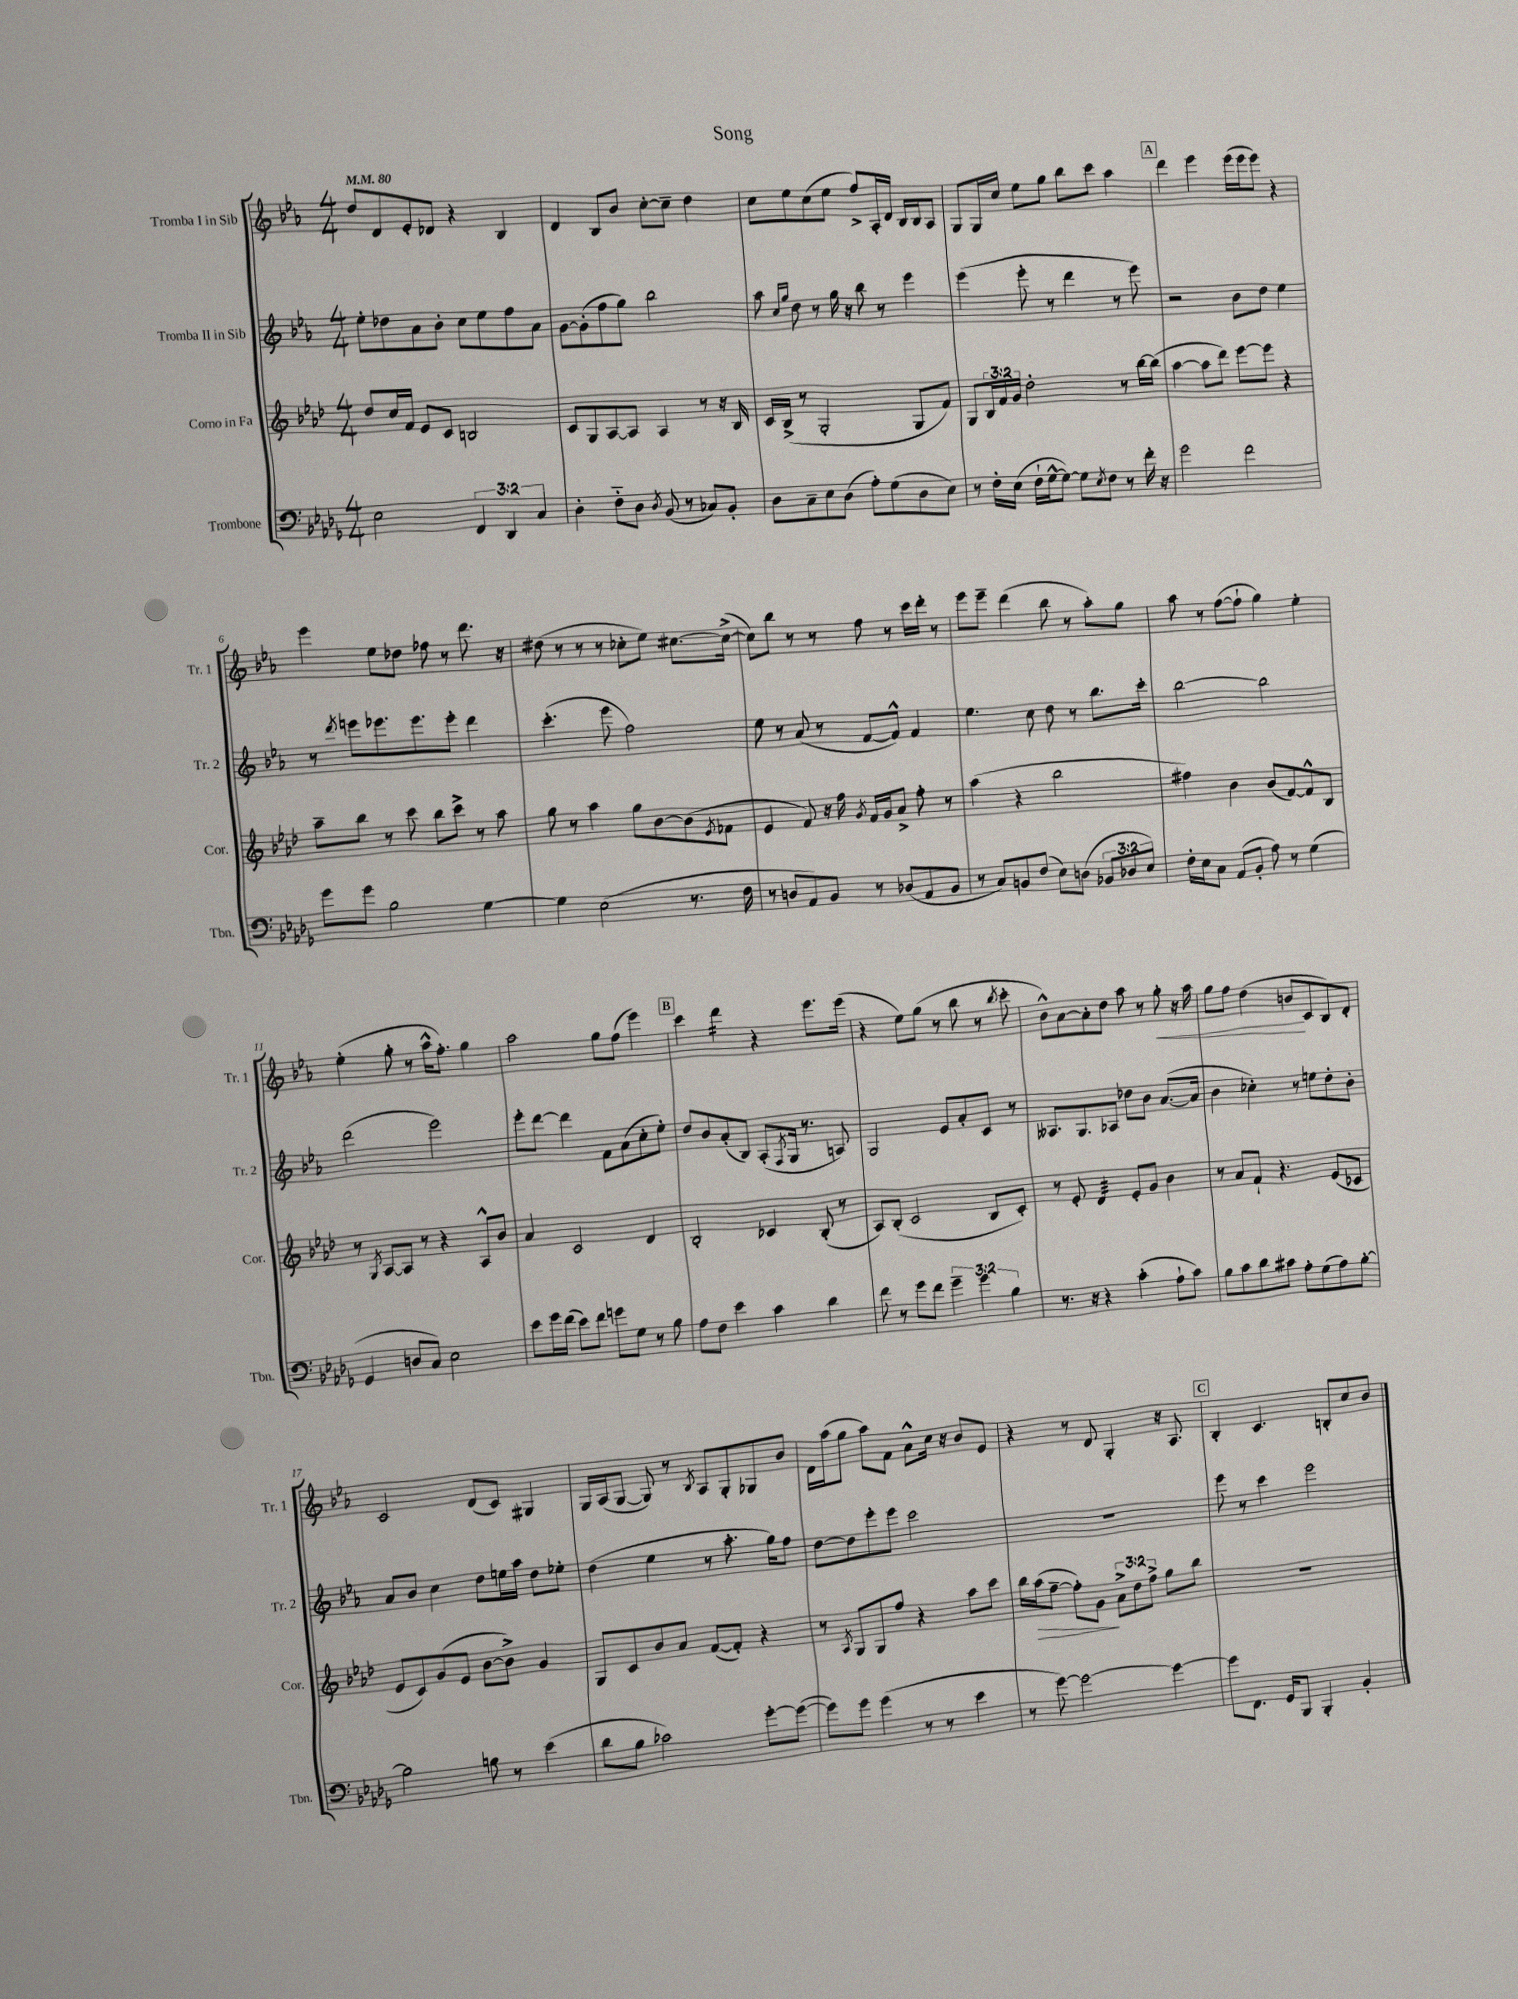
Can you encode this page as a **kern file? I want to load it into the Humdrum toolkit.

**kern	**kern	**kern	**kern
*staff4	*staff3	*staff2	*staff1
*clefF4	*clefG2	*clefG2	*clefG2
*k[b-e-a-d-g-]	*k[b-e-a-d-]	*k[b-e-a-]	*k[b-e-a-]
*M4/4	*M4/4	*M4/4	*M4/4
*MM80	*MM80	*MM80	*MM80
2E-	8dd-	8ee-'	8dd
.	16cc	8dd-	8d
.	16f	.	.
.	8e-	8a-	8e-'
.	8c	8b-'	8d-
6FF	2B	8cc	4r
.	.	8ee-	.
6DD-	.	.	.
.	.	8ff	4B-
6C	.	.	.
.	.	8a-	.
=	=	=	=
4D-'	8c	[8g	4d
.	8G	(8g']	.
8F'~	[8A-	8ff	8B-
8D-	8A-]	8gg)	8b-
8qD-	.	.	.
(8BB-	4A-	2bb-	[8cc'
8r	.	.	8cc~]
8C-)	8r	.	4dd
8BB-'	16r	.	.
.	16B-	.	.
=	=	=	=
8D-	16c	8aa-	8cc
.	(16B-^	.	.
.	.	16qqcc	.
.	.	16qqgg	.
8C~	8r	8dd	8ee-
8E-	2G'	8r	(8cc
(8D-	.	16gg	8ee-
.	.	16r	.
8A-')	.	8bb-	8ff^)
(8G-	.	8r	16A-'
.	.	.	16d
8D-	8G	4eee-	16B-
.	.	.	16B-
8E-)	8f)	.	8A-
=	=	=	=
8r	8G	(4eee-	8G
16F'	24B-	.	16G
.	24f	.	.
(16E-	.	.	16cc
.	24g	.	.
16F`	2dd-'	8eee-'	8ee-
[16G-^^	.	.	.
8G-_)	.	8r	8gg
8G-]	.	4ddd	8bb-
8qE-	.	.	.
8F	.	.	8ccc
8r	8r	8r	4aa-
16f'	[16bb-	8eee-)	.
16r	(16bb-]	.	.
=	=	=	=
2g-	[4aa-	2r	4ddd
.	8aa-]	.	4eee-
.	8ddd-)	.	.
2f	[8eee-	8b-	(16eee-
.	.	.	16eee-
.	8eee-]	8dd	8eee-)
.	4r	4ee-	4r
=	=	=	=
8g-	8aa-~	8r	4eee-
.	.	8qddd	.
8g-	8bb-	8eee	.
2B-	8r	8.eee-	8ee-
.	8ccc	.	8dd-
.	.	8.eee-	.
.	8bb-	.	8ff-
.	8ccc^	8eee-'	8r
[4G-	8r	4ddd	8.ddd
.	8aa-	.	.
.	.	.	16r
=	=	=	=
4G-]	8gg	(4.ccc'	(8dd#
.	8r	.	8r
(2E-	4aa-	.	8r
.	.	8eee-	8r
.	8gg	2ff)	8cc-'
.	[8b-	.	8ee-)
8.r	(8b-]	.	[8.cc#
.	8qe-	.	.
.	8f-	.	.
16F	.	.	(16cc#^_
=	=	=	=
8r	4e-	8ee-	8cc#])
8D	.	8r	8bb-
8AA-)	8f)	(8a-	8r
8BB-	16r	8r	8r
.	16ff	.	.
.	8qg	.	.
8r	16f	[8f	8ff
.	16g	.	.
(8D-	8a-^	8f^^])	8r
8AA-	8ff'	4f	16ccc
.	.	.	16ddd'
8BB-	8r	.	8r
=	=	=	=
8r	(4aa-	4.ee-	8eee-
8C)	.	.	8eee-~
8BB	4r	.	(4ddd
(8F	.	8cc	.
8E-)	2bb-	8dd	8bb-
(8D	.	8r	8r
12BB-	.	8.bb-	8aa-')
12D-	.	.	.
.	.	.	8gg
12E-)	.	.	.
.	.	16ccc'	.
=	=	=	=
16F'	4ff#)	[2bb-	8aa-
16E-	.	.	.
8C	.	.	8r
(8AA-	4b-	.	([8ff
8BB-'	.	.	8ff`]
8A-)	(8b-	2bb-]	4gg)
8r	[8f)	.	.
(4G-	8f^^]	.	4ee-'
.	8B-	.	.
=	=	=	=
4GG-	8r	(2ddd	(4ee-'
.	8qG	.	.
.	[8A-	.	.
8D	8A-]	.	8gg'
8C)	8r	.	8r
2E-	4r	2eee-)	16aa-^^
.	.	.	8.ff')
.	8A-^^	.	4gg
.	8b-	.	.
=	=	=	=
8e-	4a-	8eee-'	2aa-
16g-	.	[8ddd	.
(16f	.	.	.
8e-)	2c	4ddd]	.
8f	.	.	.
8g	.	8f	8gg
8G-	.	(8a-	(8ff
8r	4d-	8cc'	4eee-)
8B-	.	8ee-')	.
=	=	=	=
8A-	2B-'	8dd	4ccc
8F	.	8b-	.
4e-	.	(8a-'	4ddd
.	.	8B-)	.
4c	4c-	(8A-'	4r
.	.	8qF	.
.	.	16G	.
.	.	8.r	.
4d-	(8B-'	.	8.eee-
.	8r	8A)	.
.	.	.	(16eee-
=	=	=	=
8f	8A-)	2G	4r
8r	(8B-'	.	.
8g-	2c	.	8ee-)
8f	.	.	(8gg
6g-~	.	8e-	8r
.	.	8a-'	8bb-
6g-	.	.	.
.	8B-	8c	8r
6B-	.	.	.
.	.	.	8qbb-
.	8c')	8r	8ccc'
=	=	=	=
8.r	8r	8.A--	8b-^^)
.	8e-'	.	[8a-
16r	.	8.G	.
4r	4d-	.	8a-']
.	.	8A-	8dd
(4c'	8e-'	8dd-	8aa-
.	8g	8b-	8r
8A-`	4b-	([8.a-	8gg'
8c)	.	.	16r
.	.	16a-]	16aa-
=	=	=	=
8B-	8r	4b-	8gg
8c	8a-	.	8ff
8d-	8f`	4cc-')	(4dd
8c#	4.r	.	.
8A-'	.	8r	8b
(8G-	.	8ee	8c
8A-)	(8e-	8dd'	8B-)
[8B-'	8c-	8b-'	8d'
=	=	=	=
2B-]	8e-	8a-	2c
.	8c)	8b-	.
.	(8g	4cc	.
.	8e-	.	.
8B	[8b-	8dd	(8d
8r	8b-^])	16ee	8c)
.	.	16aa-	.
(4e-	4g	8dd	4G#
.	.	8ee-'	.
=	=	=	=
8d-	8G	(4dd	16G
.	.	.	(16A-
8B-	8c	.	[8G
2c-)	8b-	4ee-	8G])
.	8a-	.	8r
.	.	.	8qB-
.	([8f	8r	8A-
.	8f'])	8.aa-'	8G'
[8g-'	4r	.	8G-
.	.	16gg)	.
(8g-_	.	8ff	8b-
=	=	=	=
8g-])	8r	[8dd	16d
.	.	.	(16aa-
.	8qA-	.	.
8g-	8G	8dd]	8gg
(4g-	8G	8eee-'	8aa-)
.	8ff	8eee-	8f
8r	4r	2ccc	8a-^^
8r	.	.	16cc
.	.	.	16r
4e-	8aa-	.	8b-
.	8ccc	.	8e-
=	=	=	=
8r	16bb-	1r	4r
.	(16aa-	.	.
[8g-)	[8ff~	.	.
2g-_	8ff'])	.	8r
.	8g	.	8d
.	12a-^	.	4G'
.	12dd-	.	.
.	12ff^	.	.
4g-_	8gg	.	16r
.	.	.	8.A-
.	8bb-	.	.
=	=	=	=
8g-]	1r	8eee-	4B-'
8.FF	.	8r	.
.	.	4ccc	4.c
16GG-	.	.	.
8BBB-	.	.	.
4BBB-'	.	2eee-	.
.	.	.	8B'
4BB-'	.	.	8cc
.	.	.	8b-
==	==	==	==
*-	*-	*-	*-
